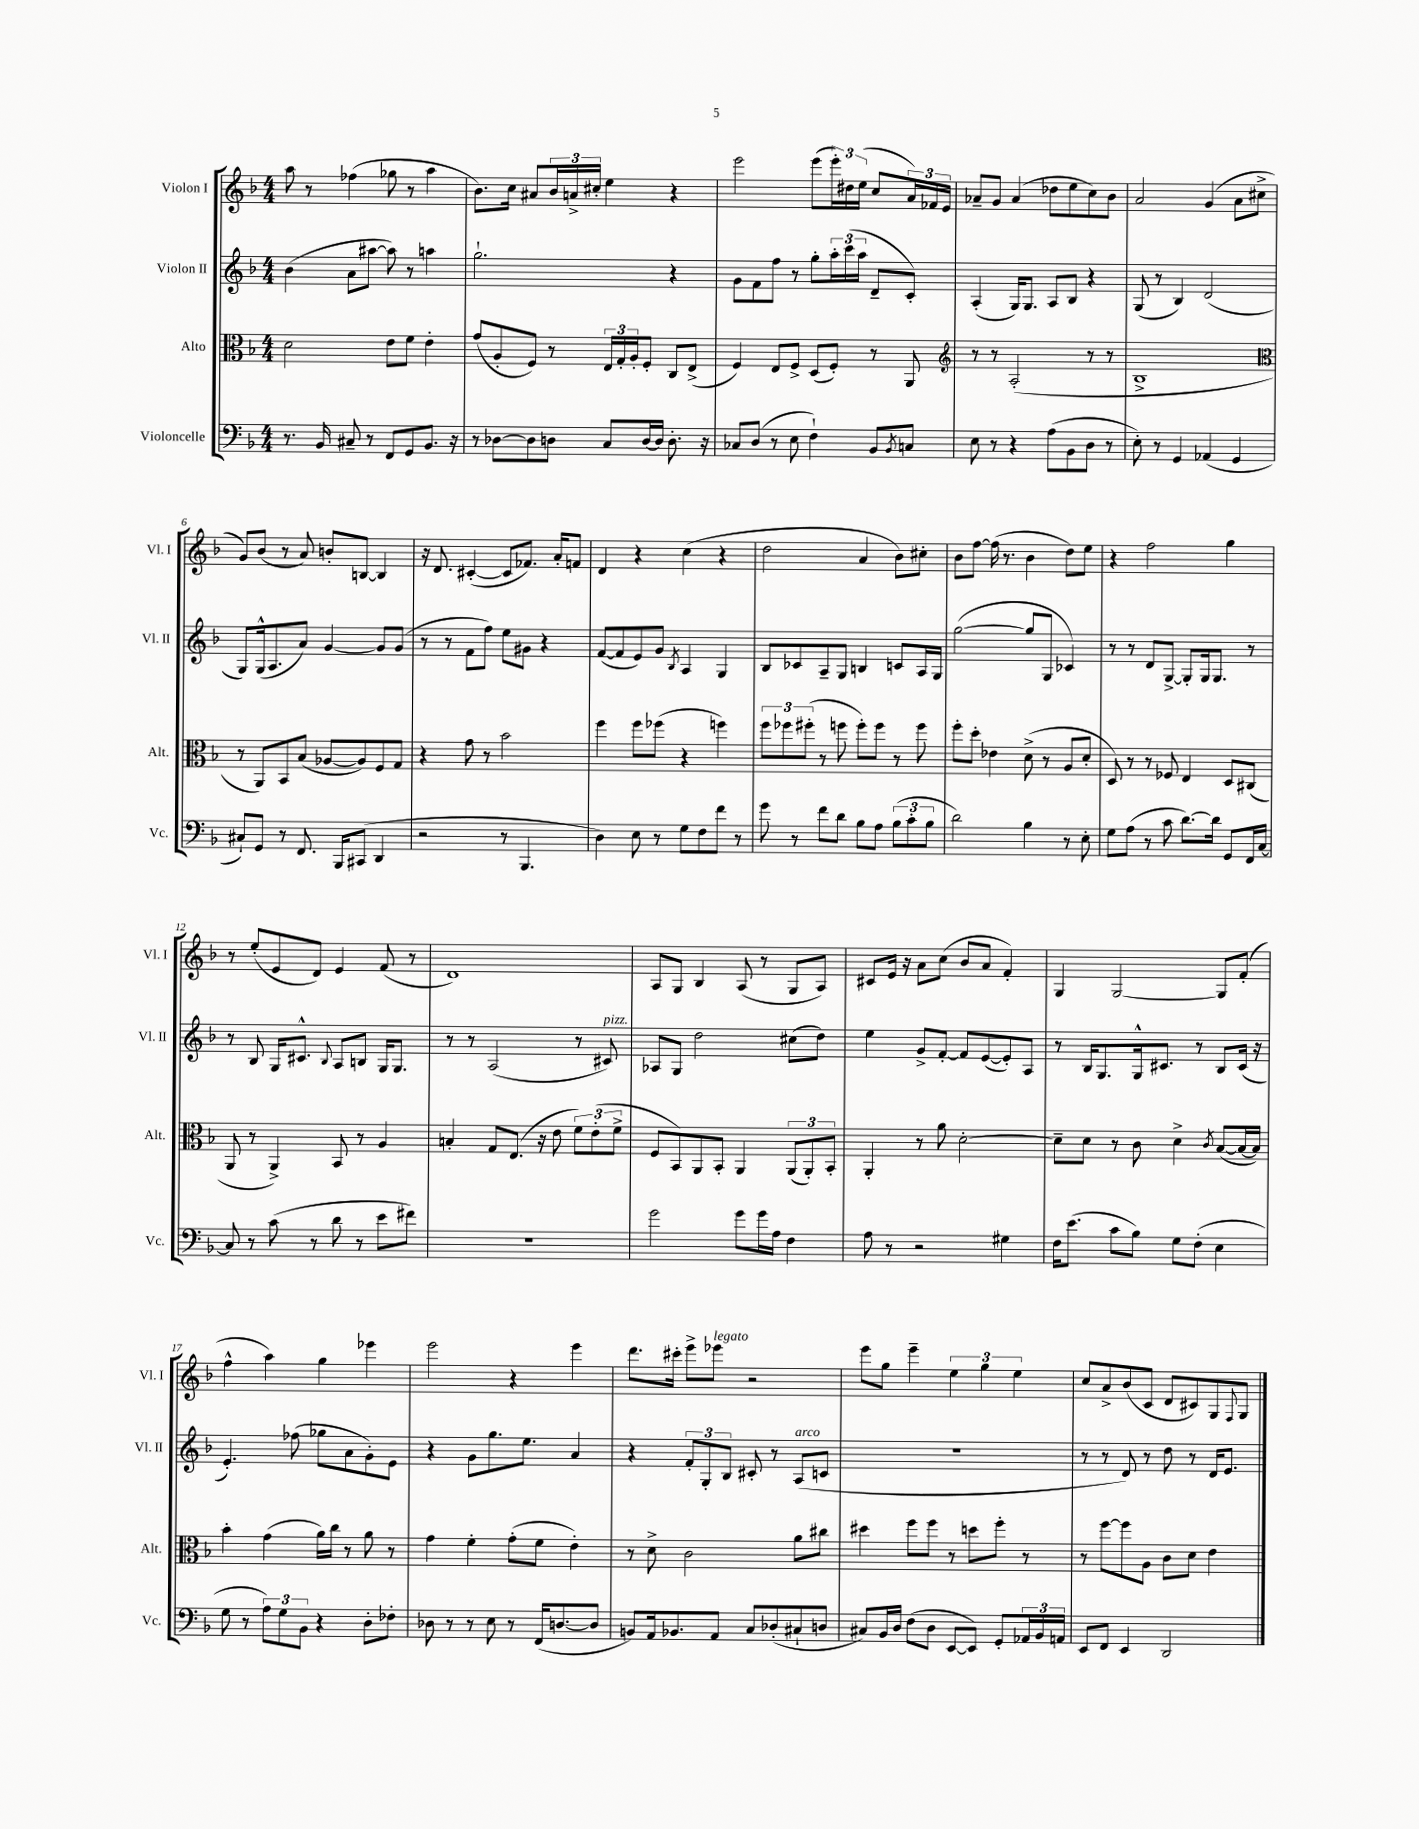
<<
\new StaffGroup <<
\new Staff = "s0" \with { instrumentName = "Violon I" shortInstrumentName = "Vl. I" } {
    \clef treble \key f \major \numericTimeSignature \time 4/4
    a''8 r8 fes''4( ges''8 r8 a''4 |
    bes'8.) c''16 ais'8 \tuplet 3/2 { bes'16 a'16-> cis''16-. } e''4 r4 |
    e'''2 e'''8( \tuplet 3/2 { e'''16-.) dis''16 e''16( } c''8 \tuplet 3/2 { a'16) fes'16 e'16 } |
    aes'8-- g'8 aes'4( des''8 e''8 c''8) bes'8 |
    a'2 g'4( a'8 cis''8-> |
    g'8) bes'8( r8 a'8) b'8-. b8~ b4 |
    r16 d'8. cis'4~-.( cis'8 fes'8.) a'16-. f'8 |
    d'4 r4 c''4( r4 |
    d''2 a'4 bes'8) cis''8-. |
    bes'8 f''8~ f''16( r8. bes'4 d''8) e''8 |
    r4 f''2 g''4 |
    r8 e''8-.( e'8 d'8) e'4 f'8( r8 |
    d'1) |
    a8 g8 bes4 a8( r8 g8 a8) |
    cis'8 e'16 r16 a'8 c''8( bes'8 a'8 f'4-.) |
    g4 g2~ g8 f'8-.( |
    f''4-^ a''4) g''4 ees'''4 |
    e'''2 r4 e'''4 |
    d'''8. cis'''16-. e'''8-> ees'''8^\markup { \italic "legato" } r2 |
    e'''8 g''8 e'''4-- \tuplet 3/2 { e''4 g''4 e''4 } |
    c''8 a'8-> bes'8( c'8 d'8 cis'8) g8 \appoggiatura { f8 } g8 \bar "|." |
}
\new Staff = "s1" \with { instrumentName = "Violon II" shortInstrumentName = "Vl. II" } {
    \clef treble \key f \major \numericTimeSignature \time 4/4
    bes'4( a'8 ais''8~ ais''8) r8 a''4 |
    g''2.-! r4 |
    g'8 f'8 f''8 r8 g''8-. \tuplet 3/2 { a''16-. c'''16( a''16 } d'8-- c'8-.) |
    a4-.( g16) g8. a8 bes8 r4 |
    g8( r8 bes4) d'2( |
    g8) g16-^( a8. a'8) g'4~ g'8 g'8( |
    r8 r8 f'8 f''8) e''8 gis'8 r4 |
    f'8~( f'8 e'8) g'8 \acciaccatura { bes8 } a4 g4 |
    bes8 ces'8 a8-- g8 b4 c'8 a16 g16 |
    g''2~( g''8 g8 ces'4) |
    r8 r8 d'8 g8~-> g8-. g16 g8. r8 |
    r8 bes8 g16 cis'8.-^ \appoggiatura { bes8 } a8 b8 g16 g8. |
    r8 r8 a2( r8 cis'8^\markup { \italic "pizz." }) |
    aes8 g8 d''2 cis''8( d''8) |
    e''4 g'8-> f'8~-. f'8 e'8~( e'8-.) a8 |
    r8 bes16 g8. g16-^ cis'8. r8 bes8 cis'16( r16 |
    e'4.-.) fes''8( ges''8 a'8 g'8-.) e'8 |
    r4 g'8 g''8. e''8. a'4 |
    r4 \tuplet 3/2 { f'8-. g8-. bes8 } cis'8-. r8 a8^\markup { \italic "arco" }( c'8 |
    r1 |
    r8 r8 d'8) r8 d''8 r8 d'16 e'8. \bar "|." |
}
\new Staff = "s2" \with { instrumentName = "Alto" shortInstrumentName = "Alt." } {
    \clef alto \key f \major \numericTimeSignature \time 4/4
    d'2 e'8 f'8 e'4-. |
    g'8( a8-. f8) r8 \tuplet 3/2 { e16 g16-. a16-. } f8-. c8 e8->( |
    f4) e8 f8-> d8( f8-.) r8 a,8 |
    \clef treble r8 r8 a2-.( r8 r8 |
    bes1-> |
    \clef alto r8 a,8) bes,8 bes8( aes8~ aes8) f8 g8 |
    r4 g'8 r8 bes'2 |
    f''4 f''8 fes''8( r4 f''4) |
    \tuplet 3/2 { f''8 fes''8 fis''8-.( } r8 f''8 f''8-.) f''8 r8 f''8 |
    f''8-. d''8-. ees'4 d'8->( r8 a8 d'8-. |
    d8) r8 r8 fes8 e4 d8 cis8( |
    a,8 r8 a,4->) bes,8 r8 a4 |
    b4-. g8 e8.( r16 e'8 \tuplet 3/2 { f'8) e'8-.( f'8-> } |
    f8 bes,8) a,8 bes,8-. a,4 \tuplet 3/2 { a,8( a,8-.) bes,8-. } |
    a,4-. r8 a'8 d'2~-. |
    d'8-- d'8 r8 c'8 d'4-> \acciaccatura { c'8 } bes8~( bes16~ bes16) |
    bes'4-. g'4( a'16) c''16 r8 a'8 r8 |
    g'4 f'4-. g'8-.( f'8 e'4-.) |
    r8 d'8-> c'2 a'8 cis''8 |
    dis''4 f''8 f''8 r8 d''8 f''8-. r8 |
    r8 f''8~ f''8 a8 c'8 d'8 e'4 \bar "|." |
}
\new Staff = "s3" \with { instrumentName = "Violoncelle" shortInstrumentName = "Vc." } {
    \clef bass \key f \major \numericTimeSignature \time 4/4
    r8. bes,16 cis8-- r8 f,8 g,8 bes,8. r16 |
    r8 des8~ des8 d8 c8 d16~ d16 d8.-. r16 |
    ces8 d8( r8 e8 f4-!) bes,8 \acciaccatura { bes,8 } c8 |
    e8 r8 r4 a8( bes,8 d8 r8 |
    e8-.) r8 g,4 aes,4( g,4 |
    cis8-!) g,8 r8 f,8. bes,,16 cis,8( d,4 |
    r2 r8 bes,,4. |
    d4) e8 r8 g8 f8 f'8 r8 |
    g'8 r8 f'8 d'8 bes8 a8 \tuplet 3/2 { bes8( c'8-. bes8 } |
    d'2) bes4 r8 e8-. |
    g8 a8( r8 c'8 d'8.~) d'16 g,8 f,16 c16~ |
    c8 r8 c'8( r8 d'8 r8 e'8 fis'8) |
    R1 |
    g'2 g'8 g'16 a16 f4 |
    a8 r8 r2 gis4 |
    f16 e'8.( c'8 bes8) g8 f8-.( e4 |
    g8 r8 \tuplet 3/2 { a8) g8 bes,8 } r4 d8-. fes8-. |
    des8 r8 r8 e8 r8 f,16( d8.~ d8 |
    b,8) a,16 bes,8. a,8 c8 des8-.( cis8-! d8 |
    cis8) bes,16 d16 f8( d8 e,8~ e,8) g,8-. \tuplet 3/2 { aes,16 bes,16 a,16 } |
    e,8 f,8 e,4 d,2 \bar "|." |
}
>>
>>
